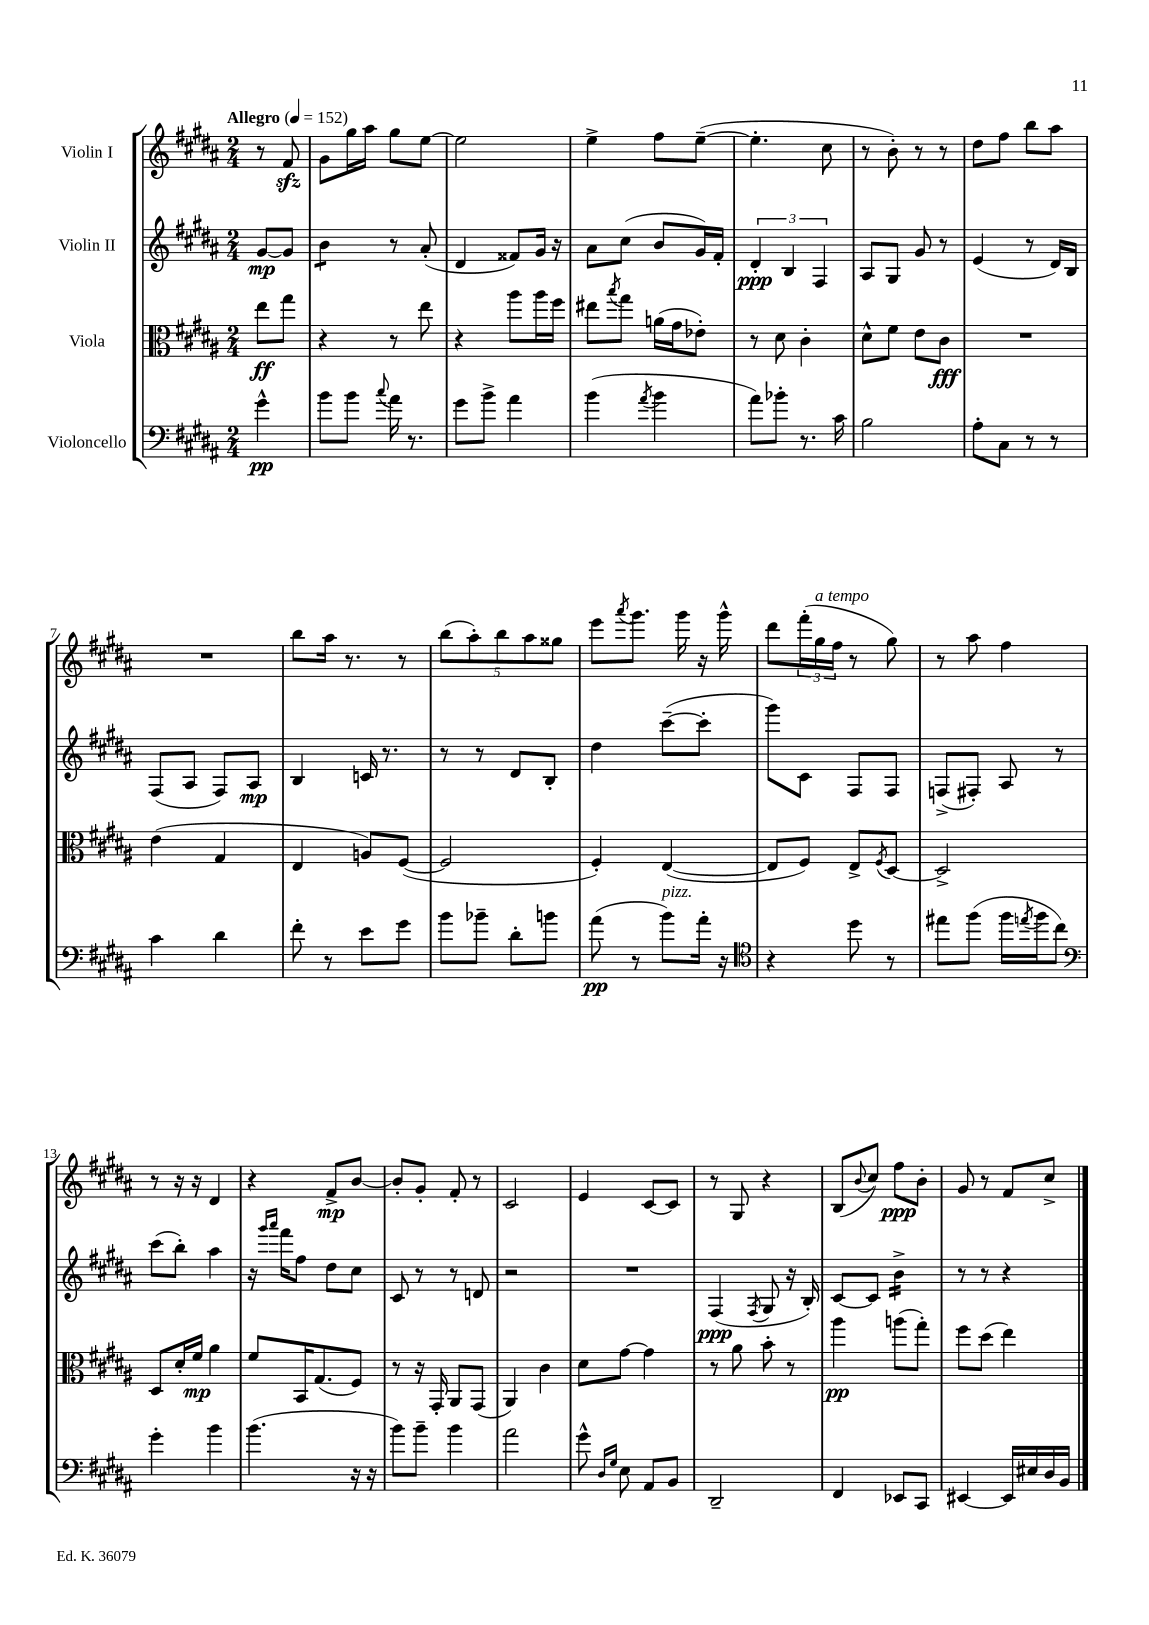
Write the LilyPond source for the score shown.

<<
\new StaffGroup <<
\new Staff = "s0" \with { instrumentName = "Violin I" } {
    \clef treble \key b \major \numericTimeSignature \time 2/4 \partial 4 \tempo "Allegro" 4 = 152
    r8 fis'8\sfz |
    gis'8 gis''16 ais''16 gis''8 e''8~ |
    e''2 |
    e''4-> fis''8 e''8~--( |
    e''4.-. cis''8 |
    r8 b'8-.) r8 r8 |
    dis''8 fis''8 b''8 ais''8 |
    R2 |
    b''8 ais''16 r8. r8 |
    \tuplet 5/4 { b''8( ais''8-.) b''8 ais''8 gisis''8 } |
    e'''8 \acciaccatura { ais'''8 } gis'''8. gis'''16 r16 gis'''16-^ |
    dis'''8 \tuplet 3/2 { fis'''16-.( gis''16^\markup { \italic "a tempo" } fis''16 } r8 gis''8) |
    r8 ais''8 fis''4 |
    r8 r16 r16 dis'4 |
    r4 fis'8->\mp b'8~ |
    b'8-. gis'8-. fis'8-. r8 |
    cis'2 |
    e'4 cis'8~ cis'8 |
    r8 gis8 r4 |
    b8( \appoggiatura { b'8 } cis''8) fis''8\ppp b'8-. |
    gis'8 r8 fis'8 cis''8-> \bar "|." |
}
\new Staff = "s1" \with { instrumentName = "Violin II" } {
    \clef treble \key b \major \numericTimeSignature \time 2/4 \partial 4
    gis'8~\mp gis'8 |
    b'4:8 r8 ais'8-.( |
    dis'4 fisis'8) gis'16 r16 |
    ais'8 cis''8( b'8 gis'16) fis'16-. |
    \tuplet 3/2 { dis'4-.\ppp b4 fis4 } |
    ais8 gis8 gis'8 r8 |
    e'4( r8 dis'16) b16 |
    fis8( ais8 fis8) ais8\mp |
    b4 c'16 r8. |
    r8 r8 dis'8 b8-. |
    dis''4 cis'''8~--( cis'''8-. |
    gis'''8) cis'8 fis8 fis8 |
    f8->( fis8-.) ais8 r8 |
    cis'''8( b''8-.) ais''4 |
    r16 \grace { gis'''16 ais'''16 } fis'''16 fis''8 dis''8 cis''8 |
    cis'8 r8 r8 d'8 |
    r2 |
    R2 |
    fis4\ppp( \acciaccatura { fis8 } gis8 r16 b16-.) |
    cis'8~ cis'8 b'4:16-> |
    r8 r8 r4 \bar "|." |
}
\new Staff = "s2" \with { instrumentName = "Viola" } {
    \clef alto \key b \major \numericTimeSignature \time 2/4 \partial 4
    e''8\ff gis''8 |
    r4 r8 e''8 |
    r4 ais''8 ais''16 fis''16 |
    eis''8 \acciaccatura { b''8 } gis''8 a'16( gis'16 ees'8-.) |
    r8 dis'8 cis'4-. |
    dis'8-^ fis'8 e'8 cis'8\fff |
    R2 |
    e'4( gis4 |
    e4 a8) fis8~( |
    fis2 |
    fis4-.) e4~( |
    e8 fis8) e8-> \acciaccatura { fis8 } dis8~ |
    dis2-> |
    dis8 dis'16-. fis'16\mp ais'4 |
    fis'8 b,16 gis8.( fis8) |
    r8 r16 gis,16-. ais,8 gis,8( |
    ais,4) cis'4 |
    dis'8 gis'8~ gis'4 |
    r8 ais'8 b'8-. r8 |
    ais''4\pp a''8( gis''8-.) |
    fis''8 dis''8( e''4) \bar "|." |
}
\new Staff = "s3" \with { instrumentName = "Violoncello" } {
    \clef bass \key b \major \numericTimeSignature \time 2/4 \partial 4
    gis'4-^\pp |
    b'8 b'8 \appoggiatura { cis''8 } ais'16 r8. |
    gis'8 b'8-> ais'4 |
    b'4( \acciaccatura { ais'8 } b'4 |
    ais'8) bes'8-. r8. cis'16 |
    b2 |
    ais8-. cis8 r8 r8 |
    cis'4 dis'4 |
    fis'8-. r8 e'8 gis'8 |
    b'8 bes'8-- dis'8-. b'8 |
    ais'8\pp( r8 b'8^\markup { \italic "pizz." }) ais'16-. r16 |
    \clef tenor r4 dis''8 r8 |
    eis''8 fis''8( fis''16 \acciaccatura { e''8 } fis''16 cis''8) |
    \clef bass gis'4-. b'4 |
    b'4.( r16 r16 |
    b'8) b'8-- b'4 |
    ais'2 |
    gis'8-^ \grace { dis16 gis16 } e8 ais,8 b,8 |
    dis,2-- |
    fis,4 ees,8 cis,8 |
    eis,4~ eis,16 eis16 dis16 b,16 \bar "|." |
}
>>
>>
